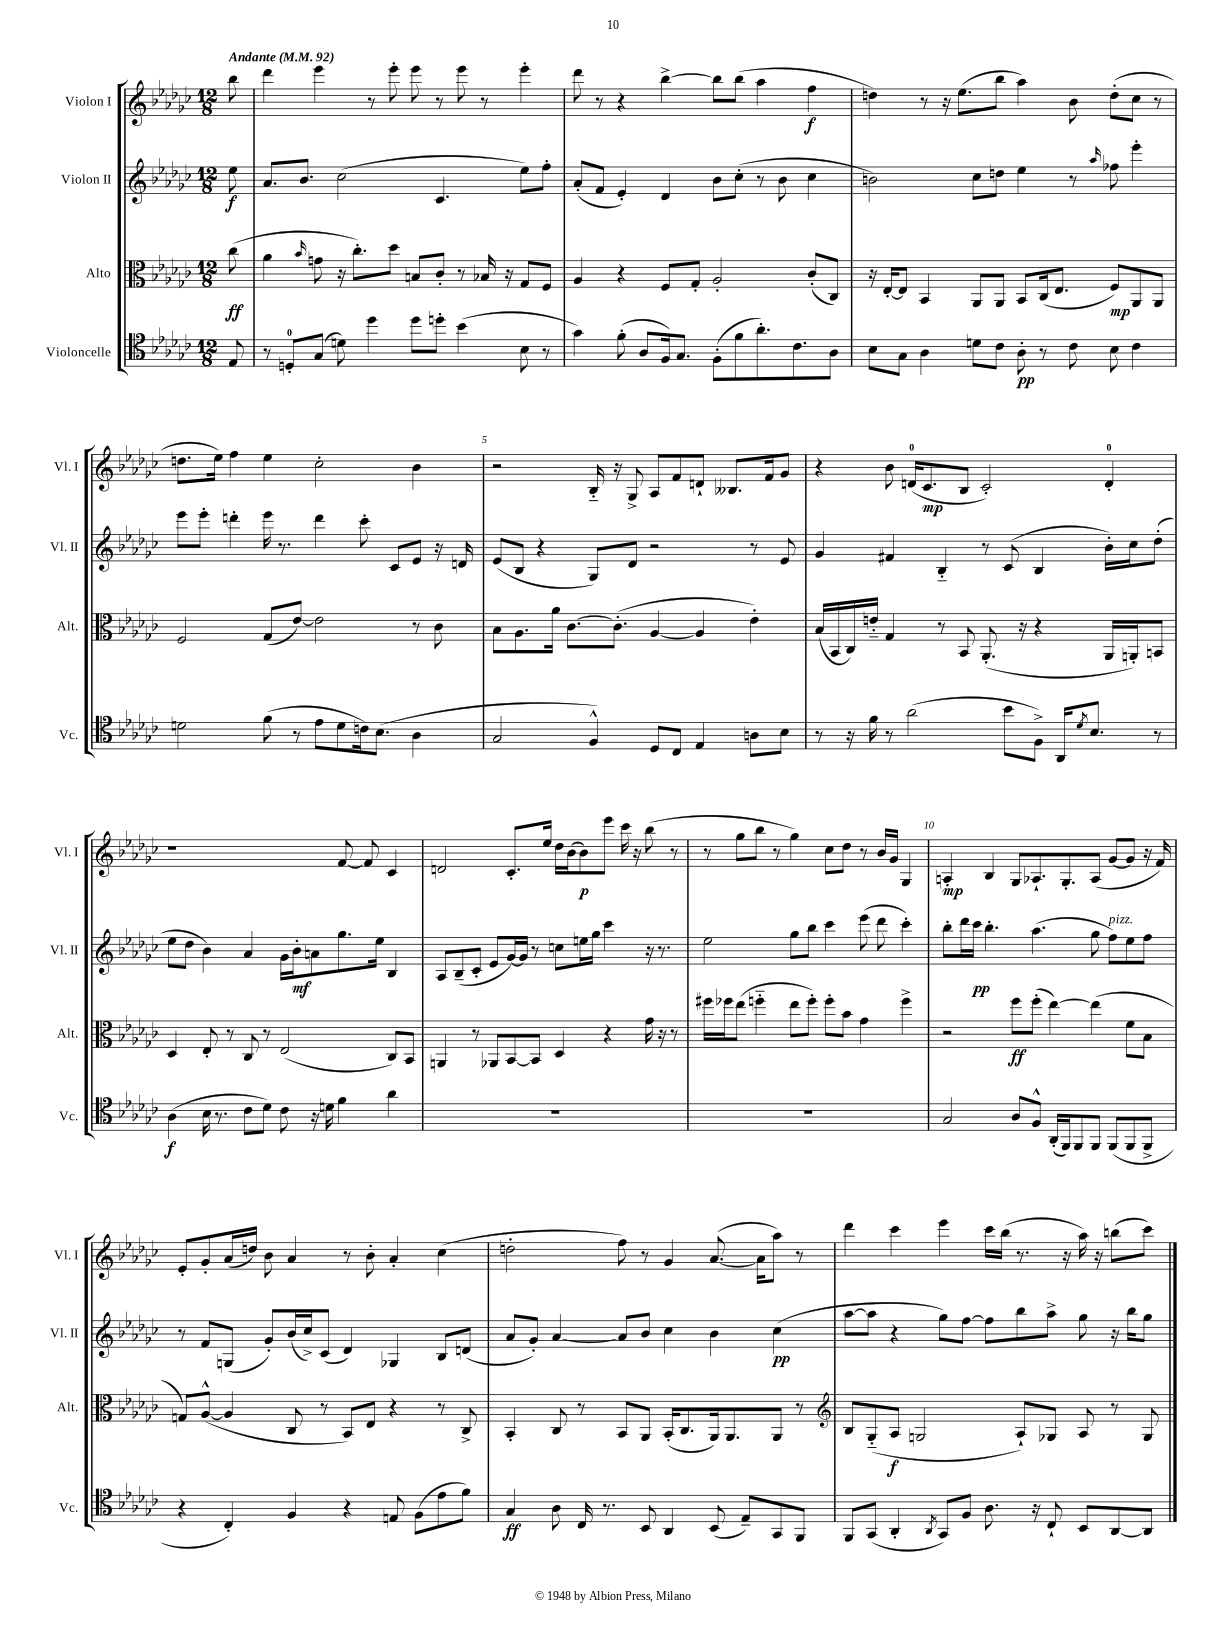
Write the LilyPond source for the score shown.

<<
\new StaffGroup <<
\new Staff = "s0" \with { instrumentName = "Violon I" shortInstrumentName = "Vl. I" } {
    \clef treble \key ges \major \numericTimeSignature \time 12/8 \partial 8 \tempo "Andante" 4 = 92
    bes''8 |
    des'''4 ees'''4 r8 ees'''8-. ees'''8 r8 ees'''8 r8 ees'''4-. |
    des'''8 r8 r4 bes''4~-> bes''8 bes''8( aes''4 f''4\f |
    d''4) r8 r16 ees''8.( bes''8 aes''4) bes'8 d''8-.( ces''8 r8 |
    d''8. ees''16) f''4 ees''4 ces''2-. bes'4 |
    r2 bes16-_ r16 ges8-> aes8 f'8 d'8-! beses8. f'16 ges'8 |
    r4 bes'8 d'16-0( ces'8.\mp bes8 ces'2-.) d'4-0-. |
    r1 f'8~ f'8 ces'4 |
    d'2 ces'8.-. ees''16 des''16 bes'16( bes'8\p) ees'''8 ces'''16 r16 bes''8( r8 |
    r8 ges''8 bes''8 r8 ges''4) ces''8 des''8 r8 bes'16 ges'16 ges4 |
    a4-.\mp bes4 ges8 aes8.-! ges8.-. aes8( ges'8~ ges'8 r16 f'16) |
    ees'8-. ges'8-. aes'16( d''16) bes'8 aes'4 r8 bes'8-. aes'4-. ces''4( |
    d''2-. f''8) r8 ges'4 aes'8.~( aes'16 aes''8) r8 |
    des'''4 ces'''4 ees'''4 ces'''16 bes''16( r8. r16 aes''16) r16 b''8( ces'''8) \bar "|." |
}
\new Staff = "s1" \with { instrumentName = "Violon II" shortInstrumentName = "Vl. II" } {
    \clef treble \key ges \major \numericTimeSignature \time 12/8 \partial 8
    ees''8\f |
    aes'8. bes'8. ces''2( ces'4. ees''8) f''8-. |
    aes'8-.( f'8 ees'4-.) des'4 bes'8 ces''8-.( r8 bes'8 ces''4 |
    b'2) ces''8 d''8 ees''4 r8 \grace { aes''16 } fes''8 ees'''4-. |
    ees'''8 ees'''8-. d'''4-. ees'''16 r8. d'''4 ces'''8-. ces'8 ees'8 r16 d'16 |
    ees'8( bes8 r4 ges8) des'8 r2 r8 ees'8 |
    ges'4 fis'4 bes4-_ r8 ces'8( bes4 bes'16-.) ces''16 des''8-.( |
    ees''8 des''8 bes'4) aes'4 ges'16 bes'16-.\mf a'8 ges''8. ees''16 bes4 |
    aes8 bes8--( ces'8-. ees'8 ges'16~) ges'16 r8 c''8 e''16 ges''16 ces'''4 r16 r8. |
    ees''2 ges''8 bes''8 ces'''4 ees'''8( des'''8 ces'''4-.) |
    bes''8-. des'''16 ces'''16\pp bes''4.-. aes''4.( ges''8 f''8^\markup { \italic "pizz." }) ees''8 f''8 |
    r8 f'8 g8( ges'8-.) bes'16( ces''16->) ces'8( des'4) ges4 bes8 d'8( |
    aes'8 ges'8-.) aes'4~ aes'8 bes'8 ces''4 bes'4 ces''4\pp( |
    aes''8~ aes''8 r4 ges''8) f''8~ f''8 bes''8 aes''8-> ges''8 r16 bes''16 ges''8 \bar "|." |
}
\new Staff = "s2" \with { instrumentName = "Alto" shortInstrumentName = "Alt." } {
    \clef alto \key ges \major \numericTimeSignature \time 12/8 \partial 8
    ces''8\ff( |
    aes'4 \grace { bes'16 } g'8 r16 ces''8.-.) des''8 b8 ces'8-. r8 bes16 r16 ges8 f8 |
    aes4 r4 f8 ges8-. aes2-. ces'8-.( ces8) |
    r16 ees16~-. ees8 bes,4 aes,8 aes,8 bes,8 ces16( ees8. f8\mp) aes,8 aes,8 |
    f2 ges8( ees'8~) ees'2 r8 ces'8 |
    bes8 aes8. aes'16 ces'8.~ ces'8.-.( aes4~ aes4 ees'4-.) |
    bes16( bes,16 ces16) e'16-_ ges4 r8 bes,8 aes,8.-.( r16 r4 aes,16 a,16-.) b,8 |
    des4 ees8-. r8 ces8 r8 ees2( ces8) bes,8 |
    a,4 r8 aes,8 bes,8~ bes,8 des4 r4 ges'16 r16 r8 |
    fis''16 fes''16 ees''8( f''4-_ ees''8 f''8-.) f''8-. bes'8 ges'4 f''4-> |
    r2 f''8\ff f''8-.( ees''4~) ees''4( f'8 bes8 |
    g8) aes8~-^( aes4 ces8 r8 bes,8) ees8 r4 r8 ces8-> |
    bes,4-. ces8 r8 bes,8 aes,8 bes,16-.( ces8. aes,16) aes,8. aes,8 r8 |
    \clef treble bes8 ges8-_( aes8\f g2 aes8-!) ges8 aes8 r8 ges8 \bar "|." |
}
\new Staff = "s3" \with { instrumentName = "Violoncelle" shortInstrumentName = "Vc." } {
    \clef tenor \key ges \major \numericTimeSignature \time 12/8 \partial 8
    ees8 |
    r8 d8-0-. ges8( d'8) des''4 des''8 d''8-. bes'4( bes8 r8 |
    ges'4) f'8-.( aes8 f16) ges8. f8-.( f'8 aes'8.-.) ces'8. aes8 |
    bes8 ges8 aes4 d'8 ces'8 aes8-.\pp r8 ces'8 bes8 ces'4 |
    d'2 f'8( r8 ees'8 d'8 c'16) bes8.( aes4 |
    ges2 f4-^) des8 ces8 ees4 a8 bes8 |
    r8 r16 f'16 r8 aes'2( bes'8 f8->) aes,16 \acciaccatura { des'8 } bes8. r8 |
    aes4\f( bes16 r8. ces'8 des'8) ces'8 r16 d'16 f'4 aes'4 |
    R1. |
    R1. |
    ges2 aes8 f8-^ aes,16-.( f,16) f,8 f,8 f,8( f,8 f,8-> |
    r4 ces4-.) f4 r4 e8 f8( ees'8 f'8) |
    ges4\ff aes8 ces16 r8. bes,8 aes,4 bes,8( ees8--) ges,8 f,8 |
    f,8 ges,8( aes,4-. \acciaccatura { aes,8 } ges,8) f8 aes8. r16 ces8-! bes,8 aes,8~ aes,8 \bar "|." |
}
>>
>>
\layout { \context { \Score \override BarNumber.break-visibility = ##(#f #t #t) barNumberVisibility = #(every-nth-bar-number-visible 5) } }
